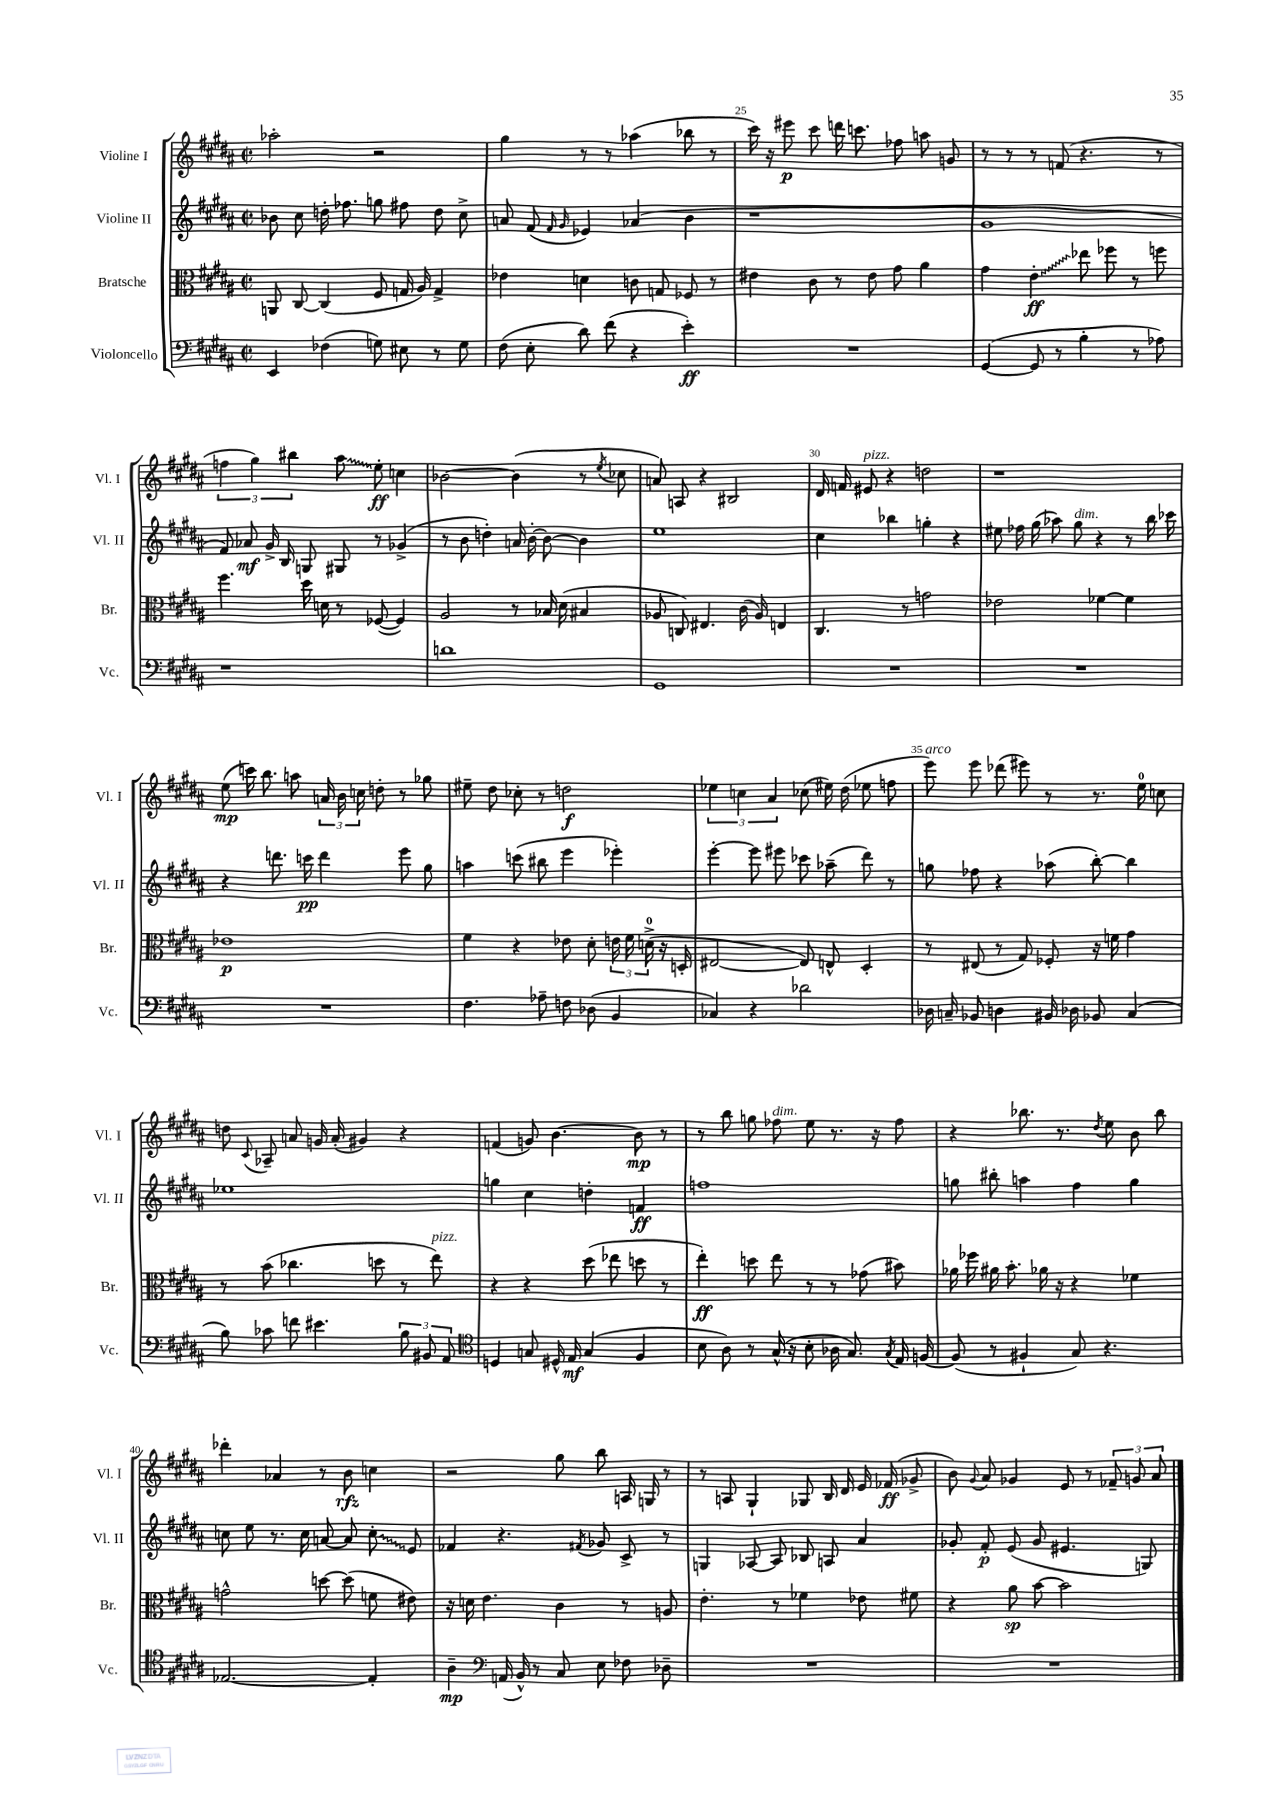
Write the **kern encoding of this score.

**kern	**kern	**kern	**kern
*staff4	*staff3	*staff2	*staff1
*clefF4	*clefC3	*clefG2	*clefG2
*k[f#c#g#d#a#]	*k[f#c#g#d#a#]	*k[f#c#g#d#a#]	*k[f#c#g#d#a#]
*M2/2	*M2/2	*M2/2	*M2/2
*met(c|)	*met(c|)	*met(c|)	*met(c|)
4EE/	8AA/	8b-\	2aa-'\
.	[8C#/	8cc#\	.
(4F-\	(4C#/]	16dd'\	.
.	.	8.ff-\	.
8G\)	8F#/	8gg\	2r
8E#\	16G/	8ff#\	.
.	16A#/)	.	.
8r	4G^/	8dd\	.
8G\	.	8cc#^\	.
=	=	=	=
(8F#\	4e-\	8a/	4gg#\
8E'\	.	(8f#/	.
.	.	16qqf#/	.
.	.	16qqg#/	.
8d#\)	4d\	4e-/)	8r
(8f#\	.	.	8r
4r	8c\	(4a-/	(4aa-\
.	8G/	.	.
4e'\)	8F-/	4b\	8bb-\
.	8r	.	8r
=	=	=	=
1r	4e#\	1r	16ccc#\)
.	.	.	16r
.	.	.	8eee#\
.	8c#\	.	8ccc#\
.	8r	.	16ddd\
.	.	.	8.ccc\
.	8e#\	.	.
.	8g#\	.	8ff-\
.	4a#\	.	8aa\
.	.	.	8g/
=	=	=	=
([4GG#/	4g#\	1g#	8r
.	.	.	8r
8GG#/]	4e'\	.	8r
8r	.	.	(8f/
4B'\	8ee-\	.	4.r
.	8ff-\	.	.
8r	8r	.	.
8A-\)	8ff\	.	8r
=	=	=	=
1r	4.ff#\	8f#/)	6ff\
.	.	8a-/	.
.	.	.	6gg#\)
.	.	16g#^/	.
.	.	16B/	.
.	.	.	6bb#\
.	16dd#\	8G/	.
.	16d\	.	.
.	8r	8G#/	8aa#\
.	([8F-/	8r	8ee'\
.	4F-/])	(4g-^/	4cc\
=	=	=	=
1d	2A#/	8r	[2b-\
.	.	8b\	.
.	.	4dd'\)	.
.	8r	16a/	(4b-\]
.	.	[16b'\	.
.	16B-/	8b\_	.
.	(16d#\	.	.
.	4B#/	4b\]	8r
.	.	.	8qee/
.	.	.	8cc-\
=	=	=	=
1GG#	8A-/	1ee	8a/)
.	8C/)	.	8A/
.	4.E#/	.	4r
.	.	.	2B#/
.	(16c#\	.	.
.	16A-/)	.	.
.	4E/	.	.
=	=	=	=
1r	4.C#/	4cc#\	16d#/
.	.	.	16f/
.	.	.	8e#/
.	.	4bb-\	4r
.	8r	.	.
.	2g\	4gg'\	2dd\
.	.	4r	.
=	=	=	=
1r	2e-\	8ee#\	1r
.	.	16ff-\	.
.	.	(16gg#\	.
.	.	8aa-\)	.
.	.	8gg#\	.
.	[4f-\	4r	.
.	4f-\]	8r	.
.	.	16bb\	.
.	.	16ccc-\	.
=	=	=	=
1r	1e-	4r	(8ee\
.	.	.	16ccc\)
.	.	.	8.bb\
.	.	8.ddd\	.
.	.	.	8aa\
.	.	16ccc\	.
.	.	4ddd\	24a/
.	.	.	24b\
.	.	.	24cc\
.	.	.	8dd'\
.	.	8eee\	8r
.	.	8gg#\	8gg-\
=	=	=	=
4.F#\	4f#\	4aa\	8ee#~\
.	.	.	8dd#\
.	4r	(8ccc\	8cc-'\
8A-~\	.	8bb#\	8r
8F\	8e-\	4eee\	2dd\
(8D-\	8d#'\	.	.
4BB/	24e\	4eee-'\)	.
.	24f#\	.	.
.	(24d^\	.	.
.	16r	.	.
.	16D'/	.	.
=	=	=	=
4C-/)	[2E#/	[4eee'\	6ee-\
.	.	.	6cc\
4r	.	8eee\]	.
.	.	.	6a#/
.	.	8eee#\	.
2d-\	8E#/])	8ccc-\	(8cc-\
.	8E^^/	(8aa-~\	16ee#\)
.	.	.	(16dd#\
.	4D#'/	8ddd#\)	8ee-\
.	.	8r	8ff\
=	=	=	=
16D-\	8r	8gg\	8eee\)
16C~/	.	.	.
8BB-/	(8E#/	8ff-\	8eee\
4D\	8r	4r	(8ddd-\
.	8G#/)	.	8eee#\)
16BB#/	8F-'/	(8aa-\	8r
16D-\	.	.	.
8BB-/	16r	[8bb'\)	8.r
.	16f\	.	.
(4C/	4g#\	4bb\]	.
.	.	.	16ee\
.	.	.	8cc\
=	=	=	=
8B\)	8r	1ee-	8dd\
.	.	.	8qqc#/
8c-\	(8b\	.	8A-~/
8f\	4.cc-\	.	8a/
4.e#\	.	.	16g/
.	.	.	(16a'/
.	.	.	4g#/)
.	8dd\	.	.
12B\	8r	.	4r
12BB#/	.	.	.
.	8ee\)	.	.
12AA#/	.	.	.
=	=	=	=
*clefC4	*	*	*
4D/	4r	4gg\	(4f/
8G/	4r	4cc#\	8g/)
16D#^^/	.	.	[4.b\
16E/	.	.	.
(4G/	(8dd#\	4dd'\	.
.	8ee-\	.	.
4F#/	8dd\	4f/	8b\]
.	8r	.	8r
=	=	=	=
8B\	4ee'\)	1ff	8r
8A#\)	.	.	8bb\
8r	8dd\	.	8gg\
(16G#^^/	8ee\	.	8ff-\
16r	.	.	.
8B'\	8r	.	8ee\
16A-\	8r	.	8.r
8.G#/)	.	.	.
.	(8g-\	.	.
.	.	.	16r
8qG#/	.	.	.
16E/	8b#\)	.	8ff-\
[16F/	.	.	.
=	=	=	=
(8F/]	16a-\	8gg\	4r
.	16ff-\	.	.
8r	16a#\	8bb#'\	.
.	8.b'\	.	.
4F#`/	.	4aa\	8.bb-\
.	16a-\	.	.
.	16r	.	8.r
8G#/)	4r	4ff#\	.
.	.	.	8qdd#/
4.r	.	.	8ee\
.	4f-\	4gg\	8b\
.	.	.	8bb-\
=	=	=	=
[2.E-/	2g^^\	8cc\	4ddd-'\
.	.	8ee\	.
.	.	8.r	4a-/
.	.	16cc\	.
.	[8dd\	[8a/	8r
.	(8dd\]	8a/]	8b\
4E-'/]	8f\	8cc'\	4cc\
.	8e#\)	8e/	.
=	=	=	=
4A#~\	16r	4f-/	2r
.	16d\	.	.
.	4.e\	.	.
*clefF4	*	*	*
(16AA/	.	4.r	.
16BB^^/)	.	.	.
8r	.	.	.
8C#/	4c#\	.	8gg#\
.	.	8qf#/	.
8E\	.	8g-/	8bb\
8F-\	8r	8c#^/	16A/
.	.	.	16G/
8D-~\	8A/	8r	8r
=	=	=	=
1r	4.e'\	4G/	8r
.	.	.	8A/
.	.	[8A-/	4G#`/
.	8r	8A-/]	.
.	4f-\	8B-/	8G-/
.	.	8A/	16B/
.	.	.	16d#/
.	8e-\	4a#/	16e/
.	.	.	(16f-/
.	8f#\	.	8g-^/
=	=	=	=
1r	4r	8g-'/	8b\)
.	.	.	8qqg#/
.	.	8f#'/	8a#/
.	8a#\	(8e/	4g-/
.	[8b\	8g-/	.
.	2b\]	4.e#/	8e/
.	.	.	8r
.	.	.	12f-~/
.	.	.	12g/
.	.	8G/)	.
.	.	.	12a#/
==	==	==	==
*-	*-	*-	*-
